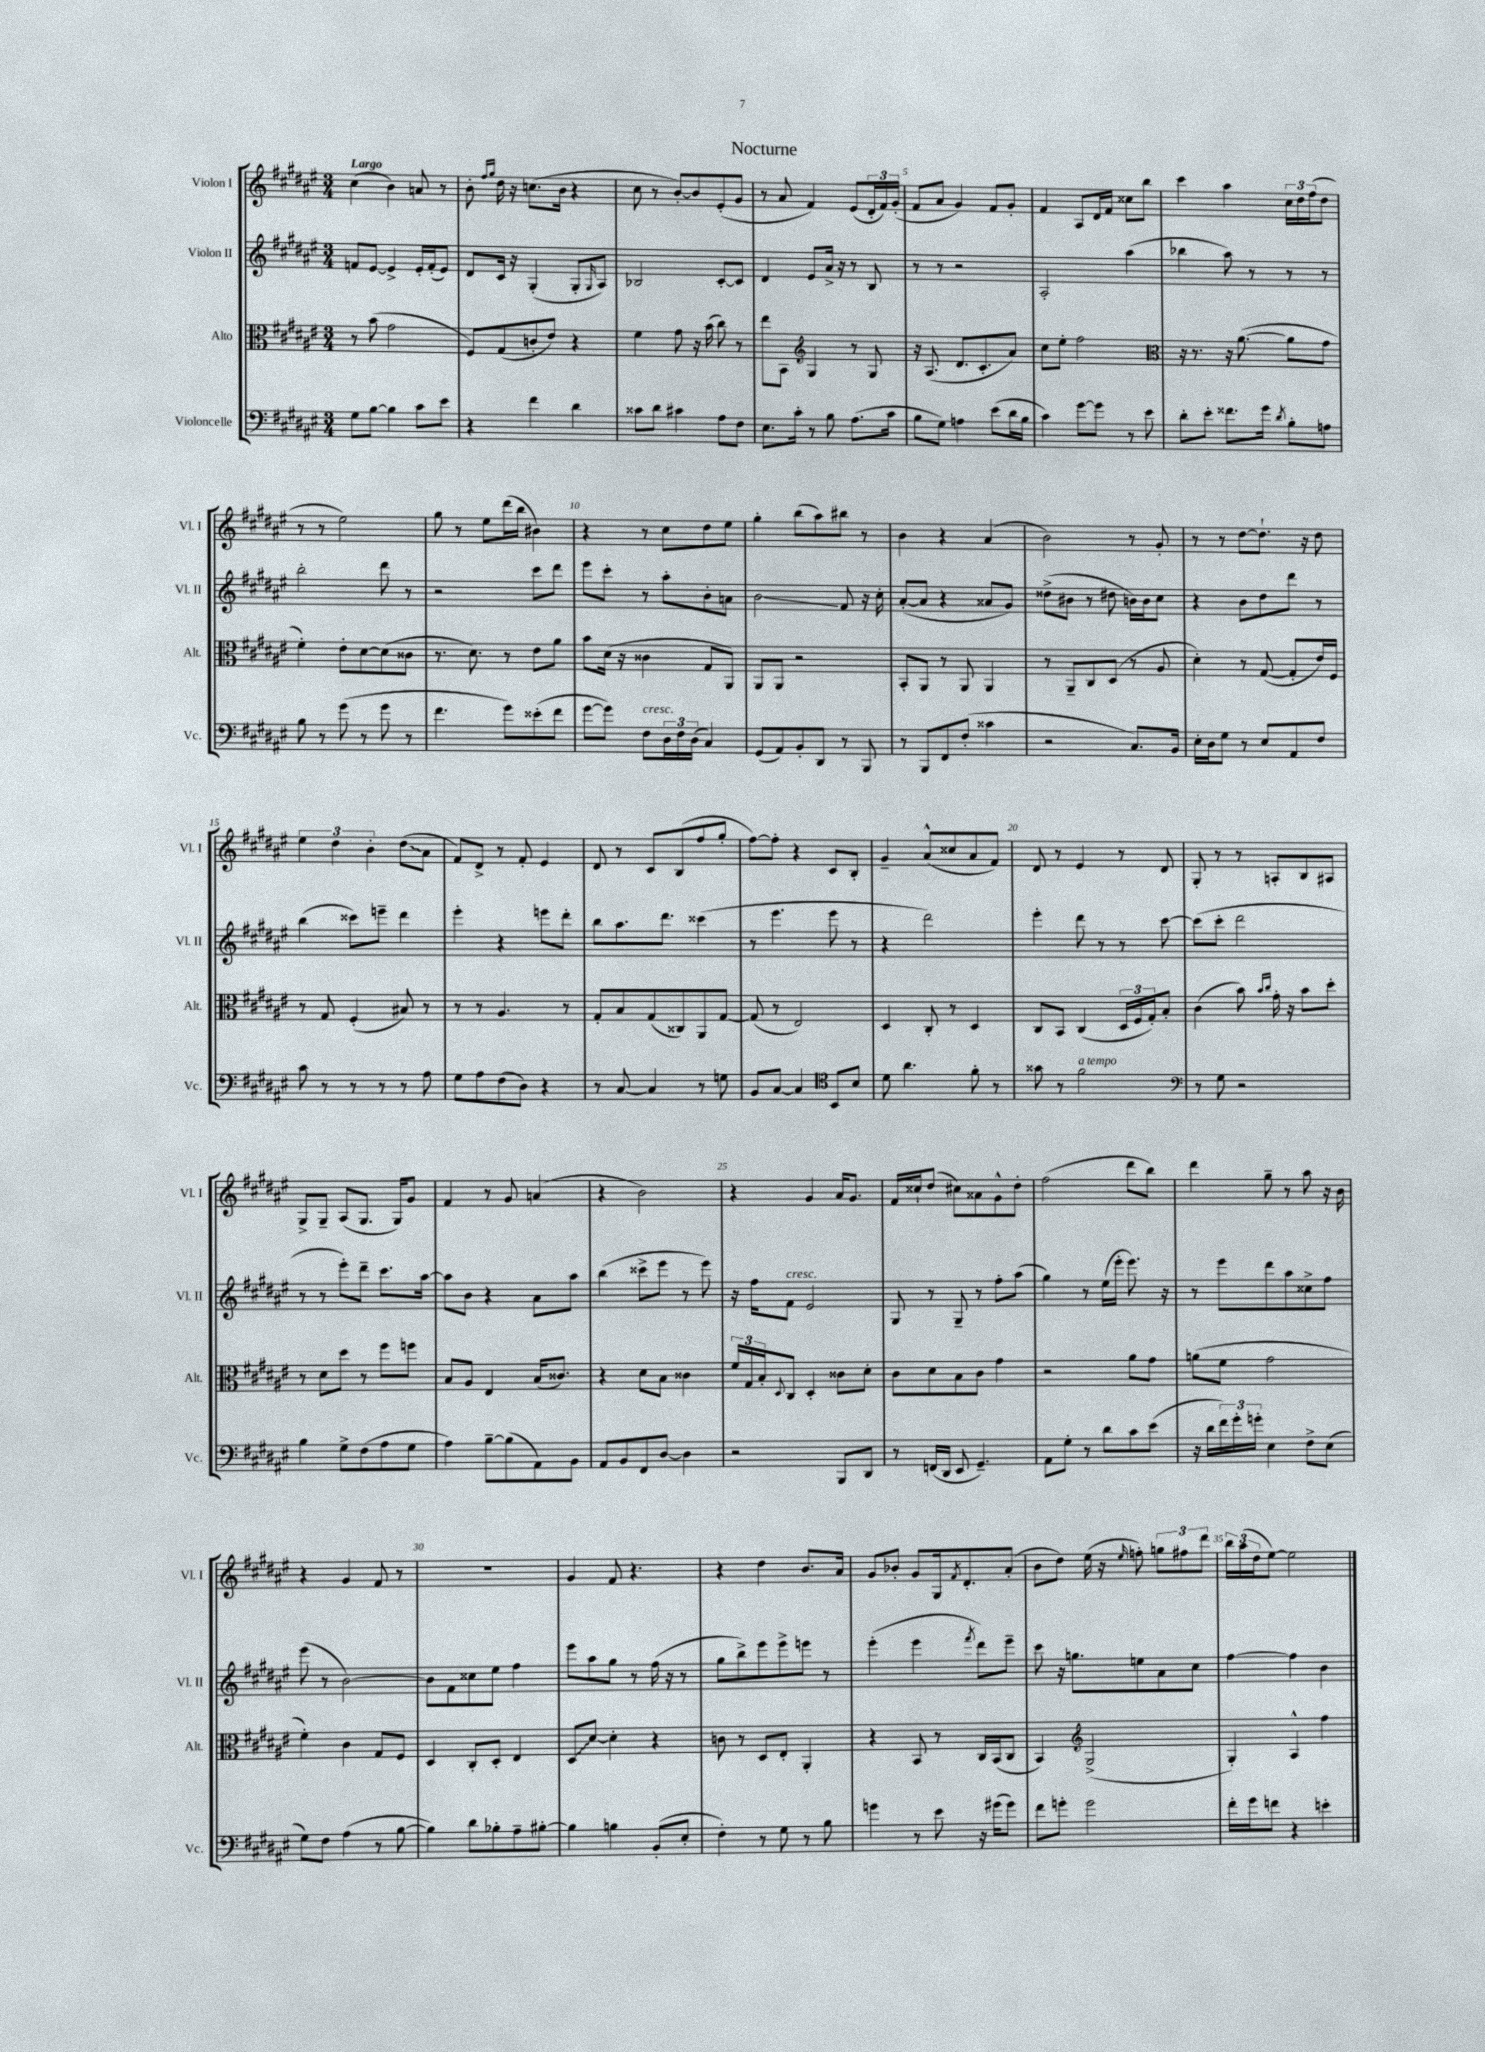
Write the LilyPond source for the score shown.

\header { title = "Nocturne" }
<<
\new StaffGroup <<
\new Staff = "s0" \with { instrumentName = "Violon I" shortInstrumentName = "Vl. I" } {
    \clef treble \key fis \major \numericTimeSignature \time 3/4 \tempo "Largo"
    cis''4( b'4) a'8 r8 |
    b'8-. \grace { fis''16 gis''16 } dis''16 r16 c''8.( b'16 r4 |
    cis''8 r8 b'8~-.) b'8 eis'8-.( gis'8 |
    r8 ais'8 fis'4) eis'8( \tuplet 3/2 { dis'16-. fis'16) gis'16-.( } |
    fis'8 ais'8 gis'4) fis'8 gis'8-. |
    fis'4 ais8 dis'16 fis'16 cisis''8 b''8 |
    cis'''4 ais''4 \tuplet 3/2 { cis''16 dis''16 fis''16( } dis''8 |
    r8 r8 eis''2) |
    gis''8 r8 eis''8 dis'''16( b''16 bis'4) |
    r4 r8 cis''8 dis''8 eis''8 |
    gis''4-. b''8( ais''8) bis''8 r8 |
    b'4 r4 ais'4( |
    b'2) r8 gis'8-. |
    r8 r8 dis''8~ dis''8.-! r16 dis''8 |
    \tuplet 3/2 { eis''4 dis''4 b'4-. } \once \override Glissando.style = #'zigzag dis''8\glissando( ais'8 |
    fis'8) dis'8-> r8 fis'8-. eis'4 |
    dis'8 r8 cis'8 b8( fis''8 gis''8-. |
    fis''8~) fis''8-. r4 cis'8 b8-. |
    gis'4-- ais'8-^( cisis''8 ais'8 fis'8) |
    dis'8 r8 eis'4 r8 dis'8 |
    gis8-. r8 r8 a8-. b8 ais8 |
    gis8-> gis8-- ais8( gis8. gis16) gis'8 |
    fis'4 r8 gis'8 a'4( |
    r4 b'2) |
    r4 gis'4 ais'16 gis'8. |
    fis'16 cisis''16-! dis''8( cis''8) aisis'8 gis'8-^ dis''8-. |
    fis''2( dis'''8 b''8) |
    dis'''4 gis''8-- r8 ais''8 r16 b'16 |
    r4 gis'4 fis'8 r8 |
    R2. |
    gis'4 fis'8 r4. |
    r4 dis''4 b'8. ais'16 |
    gis'8 bes'8-. gis'8 gis16 \acciaccatura { fis'8 } dis'8.-. ais'8-.( |
    b'8 dis''8) eis''16( r16 \grace { eis''16 } f''8-.) \tuplet 3/2 { g''8 fis''8 dis'''8 } |
    \tuplet 3/2 { b''16 ais''16( dis''16 } eis''8~) eis''2 \bar "|." |
}
\new Staff = "s1" \with { instrumentName = "Violon II" shortInstrumentName = "Vl. II" } {
    \clef treble \key fis \major \numericTimeSignature \time 3/4
    f'8 eis'8~ eis'4-> eis'16-. f'16-.( eis'8) |
    dis'8 cis'16 r16 gis4-.( gis8-. \grace { gis16 } ais8) |
    bes2 cis'8~-. cis'8 |
    dis'4 eis'8 ais'16-> r16 r8 b8 |
    r8 r8 r2 |
    ais2-. ais''4( |
    bes''4 ais''8) r8 r8 r8 |
    b''2-. dis'''8 r8 |
    r2 cis'''8 dis'''8 |
    eis'''8 cis'''8-. r8 ais''8-. b'8-. a'8 |
    b'2\glissando fis'8 r16 cis''16-. |
    ais'8~-.( ais'8 r4 aisis'8 gis'8) |
    disis''8->( bis'8 r8 dis''8 b'16) b'16 cis''8 |
    r4 b'8 dis''8 dis'''8 r8 |
    b''4( cisis'''8) e'''8-- dis'''4 |
    eis'''4-. r4 e'''8 dis'''8-. |
    b''8 ais''8. dis'''8. cisis'''4( |
    r8 eis'''4. eis'''8 r8 |
    r4 dis'''2) |
    eis'''4-. dis'''8 r8 r8 cis'''8~ |
    cis'''8( cis'''8-. dis'''2 |
    r8 r8 eis'''8-.) dis'''8-- cis'''8. ais''16~ |
    ais''8 b'8 r4 ais'8 ais''8 |
    b''4( cisis'''8-> eis'''8 r8 eis'''8) |
    r16 fis''16 fis'8^\markup { \italic "cresc." } eis'2 |
    gis8 r8 gis8-- r8 fis''8-. ais''8( |
    gis''4) r8 eis''16( eis'''16-. eis'''8.) r16 |
    r8 eis'''8 dis'''8 ais''8 cisis''8-> fis''8 |
    eis'''8( r8 b'2~) |
    b'8 fis'8 cisis''8 eis''8 fis''4 |
    eis'''8 ais''8 gis''8 r8 fis''16( r16 r8 |
    gis''8 b''8->) eis'''8 eis'''8-> e'''8 r8 |
    eis'''4-.( eis'''4 \acciaccatura { fis'''8 } dis'''8) eis'''8-- |
    cis'''8 r16 g''8. e''8 ais'8 cis''8 |
    fis''4~ fis''4 b'4 \bar "|." |
}
\new Staff = "s2" \with { instrumentName = "Alto" shortInstrumentName = "Alt." } {
    \clef alto \key fis \major \numericTimeSignature \time 3/4
    r8 b'8( gis'2 |
    fis8) gis8( c'8-. eis'8) r4 |
    fis'4 gis'8 r16 b'16( cis''8) r8 |
    eis''8 b,8 \clef treble gis4 r8 gis8 |
    r16 ais8.( dis'8. cis'8.-. ais'8) |
    cis''8 eis''8-. fis''2 |
    \clef alto r16 r8. r16 ais'8.~( ais'8 gis'8 |
    fis'4-.) eis'8-. dis'8~ dis'8( cisis'8 |
    r8. dis'8.) r8 eis'8 ais'8 |
    b'8 dis'16( r16 cisis'4 gis8 ais,8) |
    ais,8 ais,8 r2 |
    b,8-. ais,8 r8 ais,8 ais,4 |
    r8 ais,8-- cis8 dis8( r8 ais8 |
    dis'4-.) r8 gis8~( gis8-. eis'16) fis16 |
    r8 gis8 fis4-.( bis8) r8 |
    r8 r8 ais4. r8 |
    gis8-. b8 gis8( cisis8) ais,8 gis8~ |
    gis8( r8 eis2) |
    dis4 cis8-. r8 dis4 |
    cis8 b,8 cis4( \tuplet 3/2 { dis16 fis16 gis16-.) } b8-. |
    cis'4( b'8) \grace { b'16 cis''16 } gis'16-. r16 b'8 dis''8-. |
    r8 dis'8 dis''8 r8 fis''8 f''8 |
    b8 ais8 eis4 b16( cisis'8.) |
    r4 dis'8 b8 cisis'4 |
    \tuplet 3/2 { fis'16 gis16 b16-. } \appoggiatura { dis8 } cis8 dis4-. cisis'8 dis'8-. |
    cis'8 dis'8 b8 cis'8 gis'4 |
    r2 ais'8 gis'8 |
    a'8( fis'8 gis'2 |
    fis'4-.) cis'4 gis8 fis8 |
    dis4 cis8-. dis8-. eis4 |
    \once \override Glissando.style = #'zigzag dis8\glissando dis'8~ dis'4-. r4 |
    c'8 r8 dis8 eis8-. ais,4-. |
    r4 b,8 r8 cis16 b,16( cis8 |
    b,4) \clef treble gis2->( |
    gis4-.) ais4-^ fis''4 \bar "|." |
}
\new Staff = "s3" \with { instrumentName = "Violoncelle" shortInstrumentName = "Vc." } {
    \clef bass \key fis \major \numericTimeSignature \time 3/4
    gis8 b8~ b4 cis'8 eis'8 |
    r4 fis'4 dis'4 |
    cisis'8 dis'8 cis'4 ais8 fis8 |
    eis8. cis'16-. r8 b8 ais8.( cis'16 |
    b8 gis8) a4 eis'8( dis'16 b16 |
    cis'4) gis'8~ gis'8 r8 eis'8 |
    dis'8-. eis'8-. fisis'8. gis'16 \acciaccatura { dis'8 } b8-. a8 |
    b8 r8 gis'8( r8 gis'8 r8 |
    fis'4. gis'8) eisis'8-.( fis'8 |
    gis'8~ gis'8) fis8^\markup { \italic "cresc." } \tuplet 3/2 { dis16 fis16 dis16( } cis4) |
    gis,8( ais,8) b,8-. dis,8 r8 b,,8 |
    r8 b,,8 fis,8 fis8-.( cisis'4 |
    r2 cis8.) b,16 |
    eis16-. dis16 gis8 r8 eis8 ais,8 fis8 |
    cis'8 r8 r8 r8 r8 ais8 |
    gis8 ais8 fis8( dis8) r4 |
    r8 cis8~ cis4 r8 g8 |
    b,8 cis8~ cis4 \clef tenor b,8 b8 |
    dis'8 ais'4. fis'8-. r8 |
    gisis'8 r8 fis'2^\markup { \italic "a tempo" } |
    \clef bass r8 gis8 r2 |
    b4 gis8-> fis8( ais8 gis8 |
    ais4) b8~-- b8( ais,8) b,8 |
    ais,8 b,8 fis,8 dis8~ dis4 |
    r2 b,,8 dis,8 |
    r8 f,16( dis,16 eis,8 gis,4.--) |
    ais,8 gis8-. r8 dis'8 cis'8 eis'8( |
    r16 dis'16 \tuplet 3/2 { fis'16) gis'16-. g'16-. } eis4 fis8-> eis8( |
    gis8) fis8 ais4( r8 b8~ |
    b4) dis'8 bes8-. ais8-- bis8~-. |
    bis4 b4 b,8-.( eis8-. |
    fis4-.) r8 gis8 r8 b8 |
    g'4 r8 eis'8 r16 gis'16( gis'8) |
    fis'8 g'8-. g'2 |
    fis'16-. gis'16 f'8 r4 e'4-. \bar "|." |
}
>>
>>
\layout { \context { \Score \override BarNumber.break-visibility = ##(#f #t #t) barNumberVisibility = #(every-nth-bar-number-visible 5) } }
